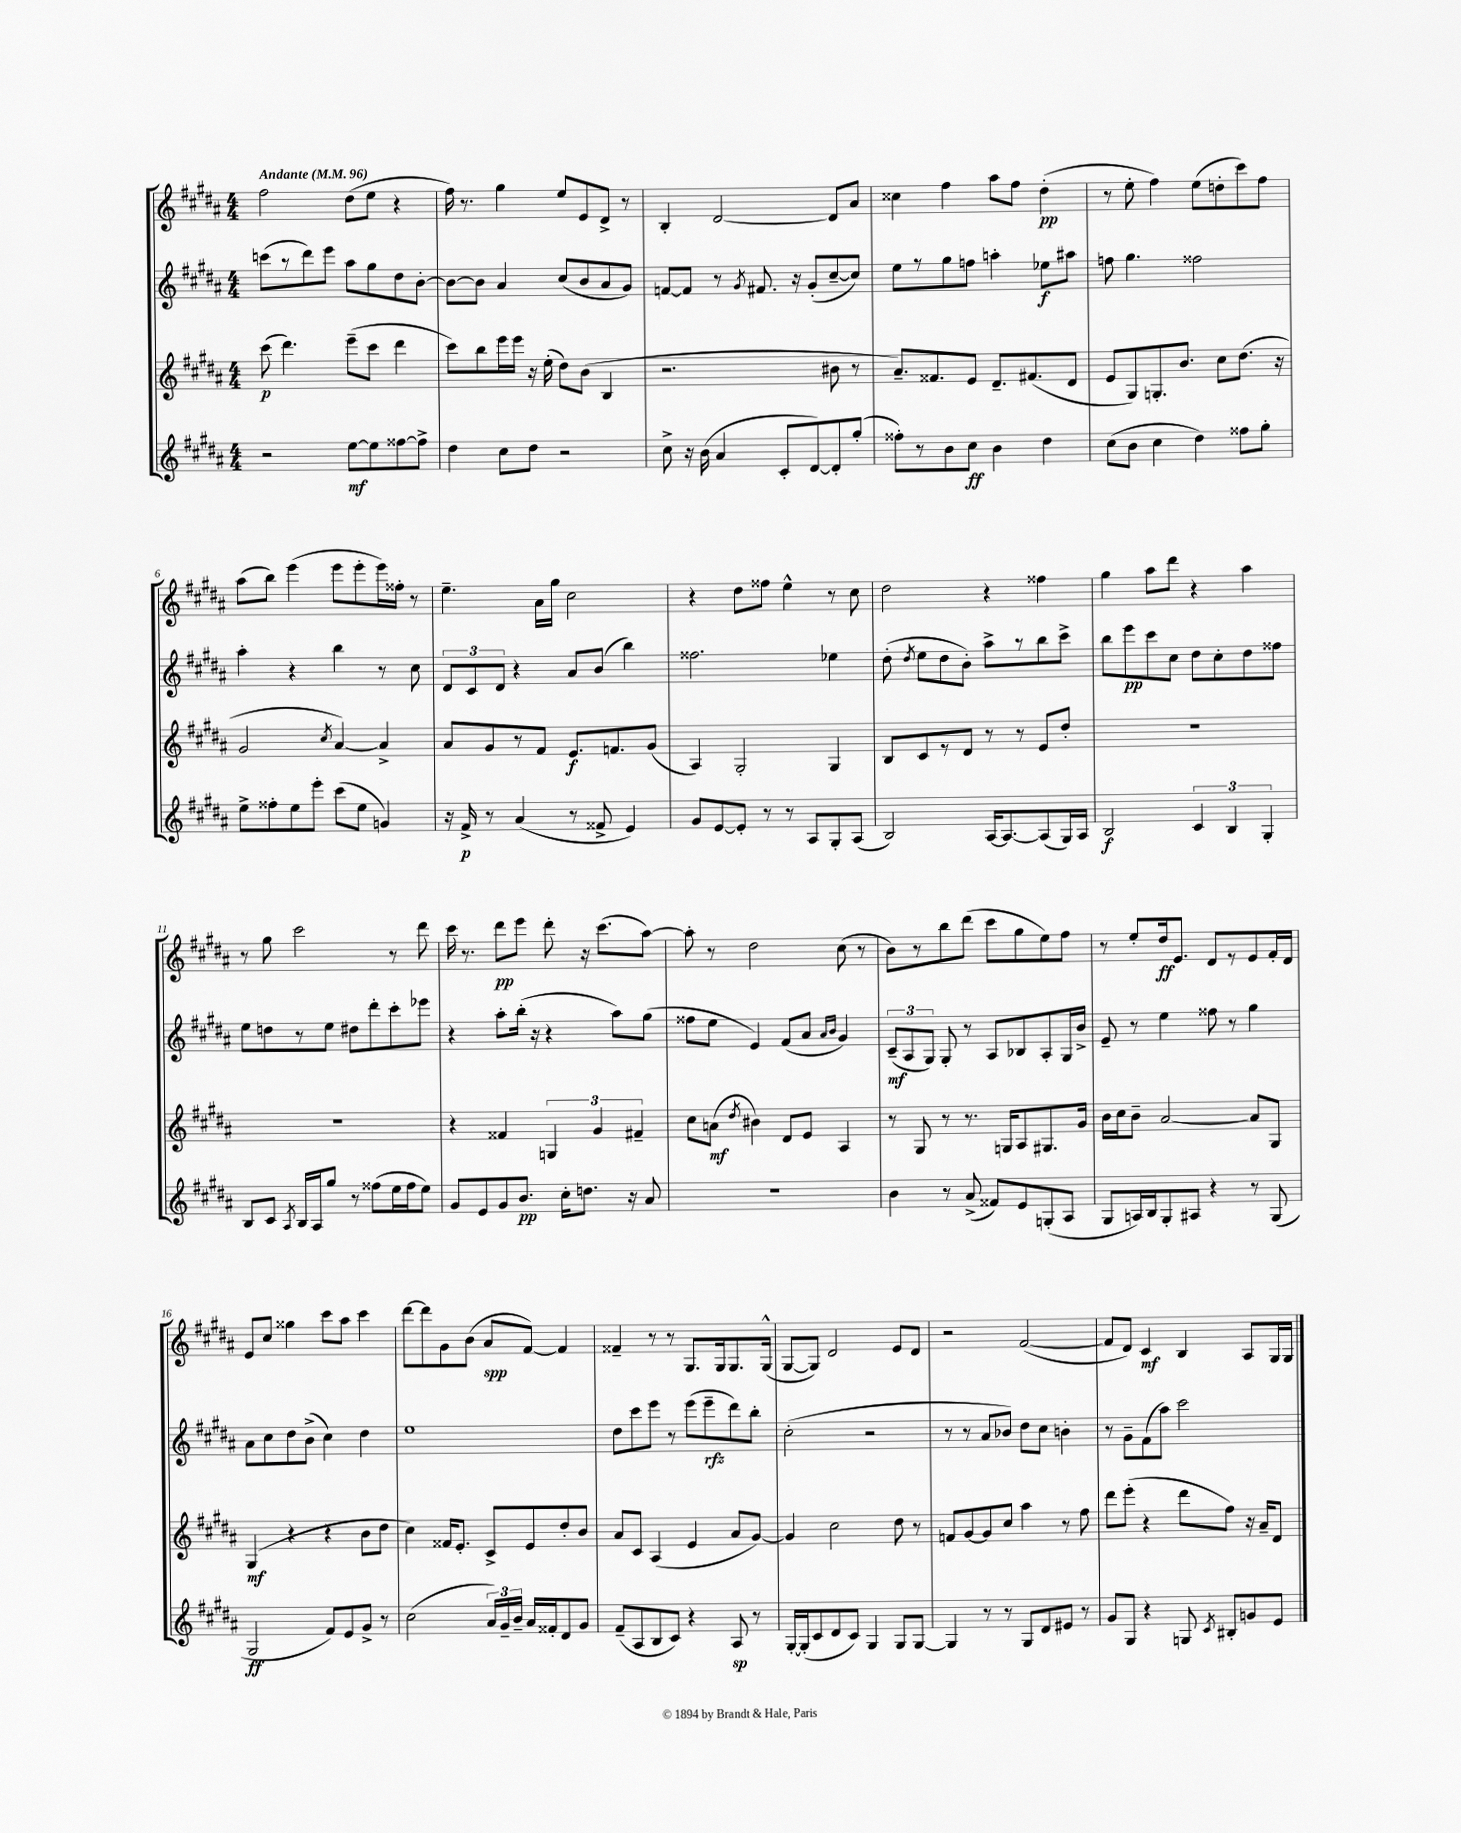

**kern	**kern	**kern	**kern
*staff4	*staff3	*staff2	*staff1
*clefG2	*clefG2	*clefG2	*clefG2
*k[f#c#g#d#a#]	*k[f#c#g#d#a#]	*k[f#c#g#d#a#]	*k[f#c#g#d#a#]
*M4/4	*M4/4	*M4/4	*M4/4
*MM96	*MM96	*MM96	*MM96
2r	(8ccc#	(8ccc	2ff#
.	4.ddd#)	8r	.
.	.	8ddd#)	.
.	.	8eee	.
[8ee	(8eee~	8aa#	(8dd#
8ee]	8ccc#	8gg#	8ee
[8ff##	4ddd#	8dd#	4r
8ff##^]	.	[8b'	.
=	=	=	=
4dd#	8ccc#)	8b_	16ff#)
.	.	.	8.r
.	8bb	8b]	.
8cc#	16eee	4a#	4gg#
.	16eee	.	.
8dd#	16r	.	.
.	(16ee'	.	.
2r	8dd#)	(8cc#	8ee
.	(8b	8b	8e
.	4B	8a#	8d#^
.	.	8g#)	8r
=	=	=	=
8cc#^	2.r	[8f	4B'
16r	.	8f]	.
(16b	.	.	.
4a#	.	8r	[2d#
.	.	8qg#	.
.	.	8.f#	.
8c#'	.	.	.
.	.	16r	.
[8d#)	.	(8g#'	.
8d#']	8b#	[8cc#~	8d#]
(8gg#'	8r	8cc#])	8a#
=	=	=	=
8ff##')	8.a#~)	8ee	4cc##
8r	.	8r	.
.	8.f##	.	.
8b	.	8gg#	4ff#
8cc#	8e	8ff	.
4b	8.d#~	4aa'	8aa#
.	.	.	8ff#
.	(8.f#	.	.
4dd#	.	8ee-	(4dd#'
.	8d#	8aa#	.
=	=	=	=
(8cc#	8e	8ff	8r
8b	8G#)	4.gg#	8ee'
4cc#	8.G'	.	4ff#)
.	8.b	.	.
4dd#)	.	2ff##	(8ee
.	8cc#	.	8dd'
8ff##	(8.dd#	.	8ccc#)
8gg#'	.	.	8ff#
.	16r	.	.
=	=	=	=
8ee^	2g#	4aa#'	(8aa#
8ff##'	.	.	8bb)
8ee	.	4r	(4eee
8eee'	.	.	.
.	8qcc#	.	.
(8ccc#	[4a#)	4bb	8eee
8ee	.	.	8eee'
4g)	4a#^]	8r	16eee)
.	.	.	16ff##'
.	.	8cc#	8r
=	=	=	=
16r	8a#	12d#	4.ee~
16f#^	.	.	.
.	.	12c#	.
8r	8g#	.	.
.	.	12d#	.
(4a#	8r	4r	.
.	8f#	.	16a#
.	.	.	16gg#
8r	8.e	8a#	2cc#
8f##^	.	(8b	.
.	8.f	.	.
4e)	.	4bb)	.
.	(8g#	.	.
=	=	=	=
8g#	4A#)	2.ff##	4r
[8e	.	.	.
8e']	2G#'	.	8dd#
8r	.	.	8ff##
8r	.	.	4ee^^
8A#	.	.	.
8G#'	4G#	4ee-	8r
(8A#	.	.	8cc#
=	=	=	=
2B)	8B	(8dd#'	2dd#
.	.	8qdd#	.
.	8c#	8ee	.
.	8r	8dd#	.
.	8d#	8b')	.
[16A#	8r	8aa#^	4r
8.A#_	.	.	.
.	8r	8r	.
(8A#]	8e	8bb	4ff##
16G#)	8dd#'	8ccc#^	.
16A#	.	.	.
=	=	=	=
2B	1r	8bb	4gg#
.	.	8eee	.
.	.	8ccc#	8aa#
.	.	8cc#	8ddd#
6c#	.	8dd#	4r
.	.	8cc#'	.
6B	.	.	.
.	.	8dd#	4aa#
6G#'	.	.	.
.	.	8ff##	.
=	=	=	=
8B	1r	8ee	8r
8c#	.	8dd	8gg#
8qA#	.	.	.
16B	.	8r	2ccc#
16A#	.	.	.
8gg#	.	8ee	.
8r	.	8dd#	.
(8ff##	.	8ddd#'	.
16ee	.	8ccc#'	8r
16ff##	.	.	.
8ee)	.	8eee-	8ddd#
=	=	=	=
8g#	4r	4r	16ccc#
.	.	.	8.r
8e	.	.	.
8g#	4f##	8aa#'	8ddd#
8.b	.	(16bb'	8eee
.	.	16r	.
.	6G	4r	8ddd#'
16cc#'	.	.	.
8.dd	.	.	16r
.	6g#	.	.
.	.	.	(8.ccc#
.	.	8aa#)	.
16r	.	.	.
.	6f#~	.	.
8a#	.	(8gg#	[8aa#)
=	=	=	=
1r	8cc#	8ff##	8aa#']
.	(8a	8ee	8r
.	8qdd#	.	.
.	4b#)	4e)	2dd#
.	8d#	(8f#	.
.	8e	8a#	.
.	.	16qqa#	.
.	.	16qqb	.
.	4A#	4g#)	(8cc#
.	.	.	8r
=	=	=	=
4b	8r	(12c#~	8b)
.	.	12A#	.
.	8G#	.	8r
.	.	12G#)	.
8r	8r	8G#'	8bb
(8a#^	8.r	8r	(8ddd#
8f##)	.	8A#	8ccc#
.	16G	.	.
8e	8A#	8B-	8gg#
(8G'	8.G#	8A#'	8ee)
8A#	.	16G#	8ff#
.	16g#	16b^	.
=	=	=	=
8G#	16b	8e~	8r
.	16cc#	.	.
16A)	8b~	8r	8ee'
16B	.	.	.
8G#'	[2a#	4ee	16dd#
.	.	.	8.e
8A#	.	.	.
4r	.	8ff##	8d#
.	.	8r	8r
8r	8a#]	4gg#	8e
(8G#	8G#	.	16f#'
.	.	.	16d#
=	=	=	=
2G#	(4G#	8a#	8e
.	.	8cc#	8cc#
.	4r	8dd#	4gg##
.	.	(8b^	.
8f#)	4r	4cc#)	8ccc#
8e	.	.	8aa#
8g#^	8b	4dd#	4ccc#
8r	8dd#	.	.
=	=	=	=
(2cc#	4cc#)	1ee	[8ddd#
.	.	.	8ddd#]
.	16f##	.	8g#
.	8.e'	.	.
.	.	.	(8b
24a#)	8c#^	.	8a#
24g#~	.	.	.
24b~	.	.	.
16a#	8e	.	[8f#)
16f##'	.	.	.
8d#	8dd#'	.	4f#]
8g#	8b	.	.
=	=	=	=
(8f#~	8a#	8dd#	4f##~
8A#	8c#	8ccc#	.
8B	(4A#	8eee	8r
8c#)	.	8r	8r
4r	4e	(8eee	8.G#
.	.	8eee~	.
.	.	.	16G#
8A#	8a#	8ddd#)	8.G#
8r	[8g#)	8bb'	.
.	.	.	(16G#^^
=	=	=	=
[16G#'	4g#]	(2cc#'	[8G#
(16G#']	.	.	.
8c#	.	.	8G#])
8d#	2cc#	.	2d#
8c#)	.	.	.
4G#	.	2r	.
8G#	8dd#	.	8e
[8G#	8r	.	8d#
=	=	=	=
4G#]	8f	8r	2r
.	[8g#	8r	.
8r	8g#]	8a#	.
8r	8cc#	8b-)	.
8G#	4aa#	8dd#	([2f#
8d#	.	8cc#	.
8e#	8r	4b'	.
8r	8ff#	.	.
=	=	=	=
8g#	8ddd#	8r	8f#]
8G#	(8eee'	8g#~	8d#)
4r	4r	(8f#	4c#
.	.	8aa#)	.
8G	8ddd#	2ccc#	4B
8qc#	.	.	.
8B#'	8ff#)	.	.
8g	16r	.	8A#
.	16a#~	.	.
8e	8d#	.	16G#
.	.	.	16G#
==	==	==	==
*-	*-	*-	*-
